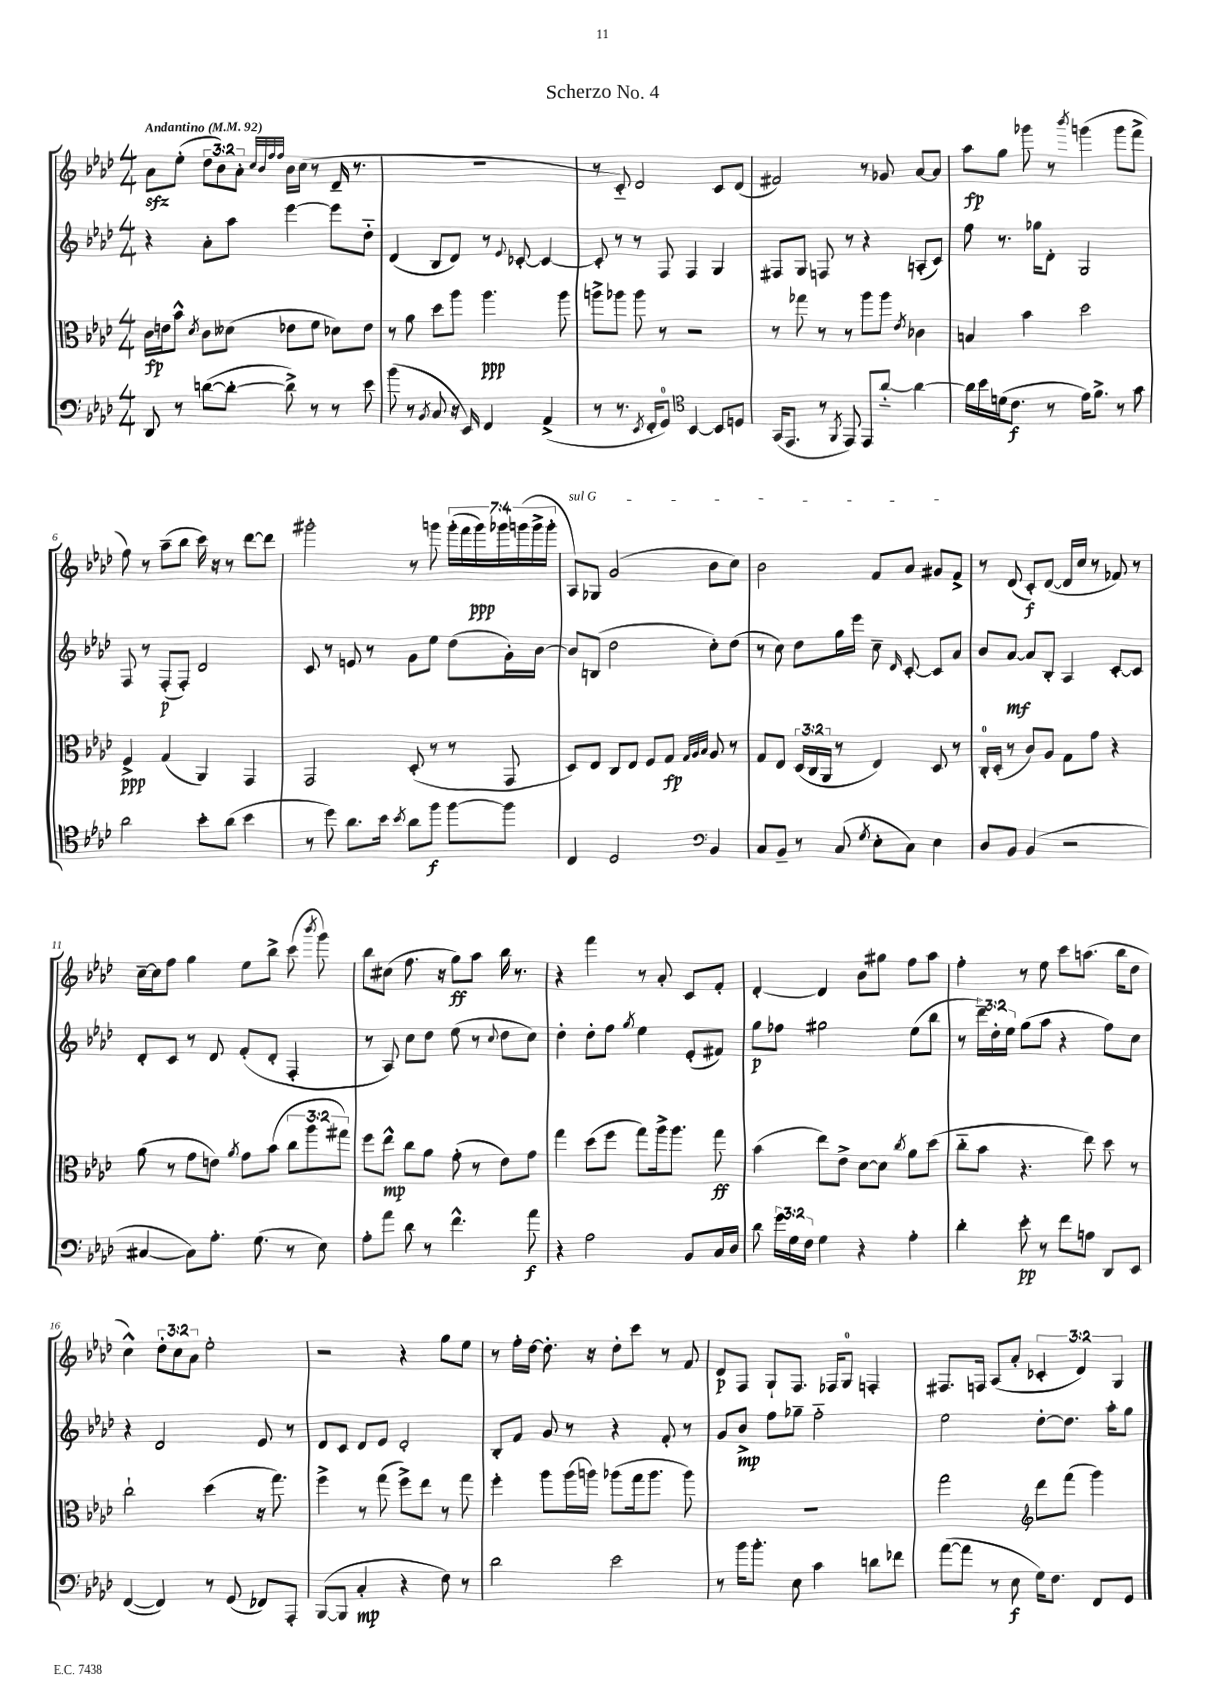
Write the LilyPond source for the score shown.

\header { title = "Scherzo No. 4" }
<<
\new StaffGroup <<
\new Staff = "s0" {
    \clef treble \key aes \major \numericTimeSignature \time 4/4 \override Staff.TupletNumber.text = #tuplet-number::calc-fraction-text \tempo "Andantino" 4 = 92
    \autoBeamOff aes'8[\sfz ees''8]-.( \tuplet 3/2 { des''8[ bes'8) aes'8]-. } \grace { c''32[ bes'32 f''32 f''32] } bes'16[ c''16]( r8 des'16-- r8. |
    R1 |
    r8 c'8-_) des'2 c'8[ des'8]( |
    fis'2) r8 ges'8 aes'8[~ aes'8] |
    aes''8[\fp g''8] ges'''8 r8 \acciaccatura { bes'''8 } g'''4( g'''8[ f'''8]-> |
    f''8) r8 aes''8[--( bes''8] c'''16) r16 r8 des'''8[~ des'''8] |
    gis'''2-. r8 g'''8 \tuplet 7/4 { g'''16[-.( f'''16 g'''16\ppp) ges'''16 g'''16( g'''16-> g'''16]-. } |
    \once \override TextSpanner.bound-details.left.text = \markup { \italic "sul G" } aes8[\startTextSpan) ges8] g'2( bes'8[ c''8]) |
    bes'2 f'8[ aes'8] gis'8[ f'8]->\stopTextSpan |
    r8 des'8( c'8[-.\f) des'8]~( des'16[ c''16] r8 fes'8) r8 |
    c''16[~-- c''16 f''8] g''4 ees''8[ bes''8]-> c'''8( \acciaccatura { bes'''8 } g'''8) |
    bes''8[ cis''8]( f''8. r16 g''8[\ff) aes''8] bes''16 r8. |
    r4 f'''4 r8 aes'8-. c'8[ f'8]-. |
    des'4~-. des'4 bes'8[ gis''8] f''8[ aes''8] |
    f''4-. r8 ees''8 c'''8[ a''8.]( bes''16[ des''8] |
    c''4-^) \tuplet 3/2 { des''8[-. c''8 aes'8] } ees''2-. |
    r2 r4 g''8[ ees''8] |
    r8 f''16[-. des''16]~ des''8.-. r16 des''8[-. c'''8] r8 f'8 |
    des'8[\p f8] g8[-! f8.] fes16[ g8]-0 f4-. |
    fis8.[ f16] aes8[( aes'8]-. \tuplet 3/2 { ces'4-. des'4) g4 } \bar "|." |
}
\new Staff = "s1" {
    \clef treble \key aes \major \numericTimeSignature \time 4/4 \override Staff.TupletNumber.text = #tuplet-number::calc-fraction-text
    \autoBeamOff r4 aes'8[-. aes''8] ees'''4~ ees'''8[ des''8]-_ |
    des'4( bes8[ des'8]) r8 \appoggiatura { ees'8 } ces'8~-. ces'4~ |
    ces'8-. r8 r8 f8 f4 g4 |
    fis8[ g8] f8 r8 r4 a8[-.( c'8]) |
    f''8 r8. ges''16[ des'8]-. g2 |
    f8 r8 f8[-.\p( f8]-.) des'2 |
    c'8 r8 e'8 r8 g'8[ ees''8] des''8[( g'16-.) bes'16]~ |
    bes'8[ b8]( des''2 c''8[-.) des''8]( |
    r8 c''8) des''8[ g''16 ees'''16] c''8-- \grace { des'16 } c'8~-. c'8[ aes'8] |
    bes'8[ aes'8]~\mf aes'8[ bes8]-. aes4 c'8[~-. c'8] |
    des'8[-. c'8] r8 des'8 f'8[-.( des'8]-. f4-. |
    r8 aes8) c''8[ des''8] ees''8( r8 \appoggiatura { c''8 } des''8[ c''8]) |
    des''4-. des''8[-. f''8] \acciaccatura { g''8 } ees''4 ees'8[-.( fis'8]) |
    g''8[\p fes''8] gis''2 ees''8[( bes''8] |
    r8 \tuplet 3/2 { des'''16[--) des''16-. ees''16] } g''8[( aes''8] r4 f''8[) c''8] |
    r4 des'2 ees'8 r8 |
    des'8[ c'8] des'8[ ees'8] des'2-. |
    bes8[-. f'8] g'8 r8 r4 f'8-. r8 |
    g'8[ bes'8]->\mp f''8[ ges''8]-- f''2-_ |
    ees''2 des''8[~-. des''8.] aes''16[-. g''8] \bar "|." |
}
\new Staff = "s2" {
    \clef alto \key aes \major \numericTimeSignature \time 4/4 \override Staff.TupletNumber.text = #tuplet-number::calc-fraction-text
    \autoBeamOff c'16[\fp e'16 bes'8]-^ \acciaccatura { des'8 } c'8[ deses'8]( ees'8[ f'8] des'8[) ees'8] |
    r8 aes'8 des''8[ aes''8] aes''4.\ppp aes''8 |
    a''8[-> aes''8] aes''8 r8 r2 |
    r8 ges''8 r8 r8 aes''8[ aes''8] \acciaccatura { ees'8 } ces'4 |
    b4 bes'4 des''2 |
    f4->\ppp g4( aes,4) g,4 |
    g,2 des8-.( r8 r8 g,8 |
    des8[) ees8] c8[ ees8] f8[ g8]\fp \grace { g32[ aes32 bes32] } aes8 r8 |
    g8[ ees8] \tuplet 3/2 { des16[( c16 aes,16] } r8 ees4) des8 r8 |
    c16[-0-. des16]-.( r8 c'8[) aes8] g8[ g'8] r4 |
    aes'8( r8 g'8[ e'8]) \acciaccatura { aes'8 } g'8[ bes'8]( \tuplet 3/2 { c''8[ aes''8 gis''8]) } |
    f''8[ ees''8]-^\mp c''8[ aes'8] g'8-.( r8 ees'8[) g'8] |
    g''4 des''8[( f''8] g''8[) aes''16-> aes''8.] g''8\ff |
    bes'4( ees''8[) ees'8]-> des'8[~ des'8] \acciaccatura { c''8 } aes'8[ des''8]( |
    c''8[-_ bes'8] r4. ees''8) des''8 r8 |
    c''2-! des''4( r16 g''8.) |
    f''4-> r8 g''8( f''8[->) ees''8] r8 g''8 |
    f''4-. aes''8[ aes''16( a''16]) aes''8[( g''16 aes''8.] aes''8) |
    R1 |
    g''2 \clef treble des'''8[ f'''8]( g'''4) \bar "|." |
}
\new Staff = "s3" {
    \clef bass \key aes \major \numericTimeSignature \time 4/4 \override Staff.TupletNumber.text = #tuplet-number::calc-fraction-text
    \autoBeamOff des,8 r8 d'8[~( d'8]~-. d'8->) r8 r8 ees'8 |
    bes'8( r8 \acciaccatura { bes,8 } c8 r16 ees,16) f,4 aes,4->( |
    r8 r8. \acciaccatura { ees,8 } f,16[-. g,8]-0) \clef tenor bes,4~ bes,8[ d8] |
    g,16[( ees,8.] r8 \acciaccatura { f,8 } ees,8) ees,8[ aes'8]~-_ aes'4~ |
    aes'16[ bes'16 d'16( c'8.]\f r8 ees'16[) f'8.]-> r8 g'8 |
    aes'2 bes'8[-. aes'8]( bes'4 |
    r8 des''8) aes'8.[ bes'16] \acciaccatura { bes'8 } aes'8[ f''8]\f f''8[~ f''8] |
    c4 des2 \clef bass bes,4 |
    c8[ bes,8]-- r8 c8( \acciaccatura { g8 } ees8[-. c8]) ees4 |
    des8[ bes,8] bes,4( r2 |
    cis4~ cis8[) aes8.]-. g8.( r8 ees8) |
    aes8[-. aes'8] des'8 r8 f'4.-^ aes'8\f |
    r4 aes2 bes,8[ c16 des16] |
    des'8 \tuplet 3/2 { g'16[ g16 f16] } g4 r4 aes4-. |
    des'4-. ees'8-.\pp r8 f'8[ a8] des,8[ ees,8] |
    f,4~( f,4) r8 g,8( fes,8[) aes,,8]-. |
    bes,,8[~( bes,,8] c4-.\mp r4 f8) r8 |
    des'2 ees'2 |
    r8 bes'16[ bes'8.]-. ees8 c'4 d'8[ fes'8] |
    aes'8[~( aes'8] r8 ees8\f g16[) f8.] f,8[ g,8] \bar "|." |
}
>>
>>
